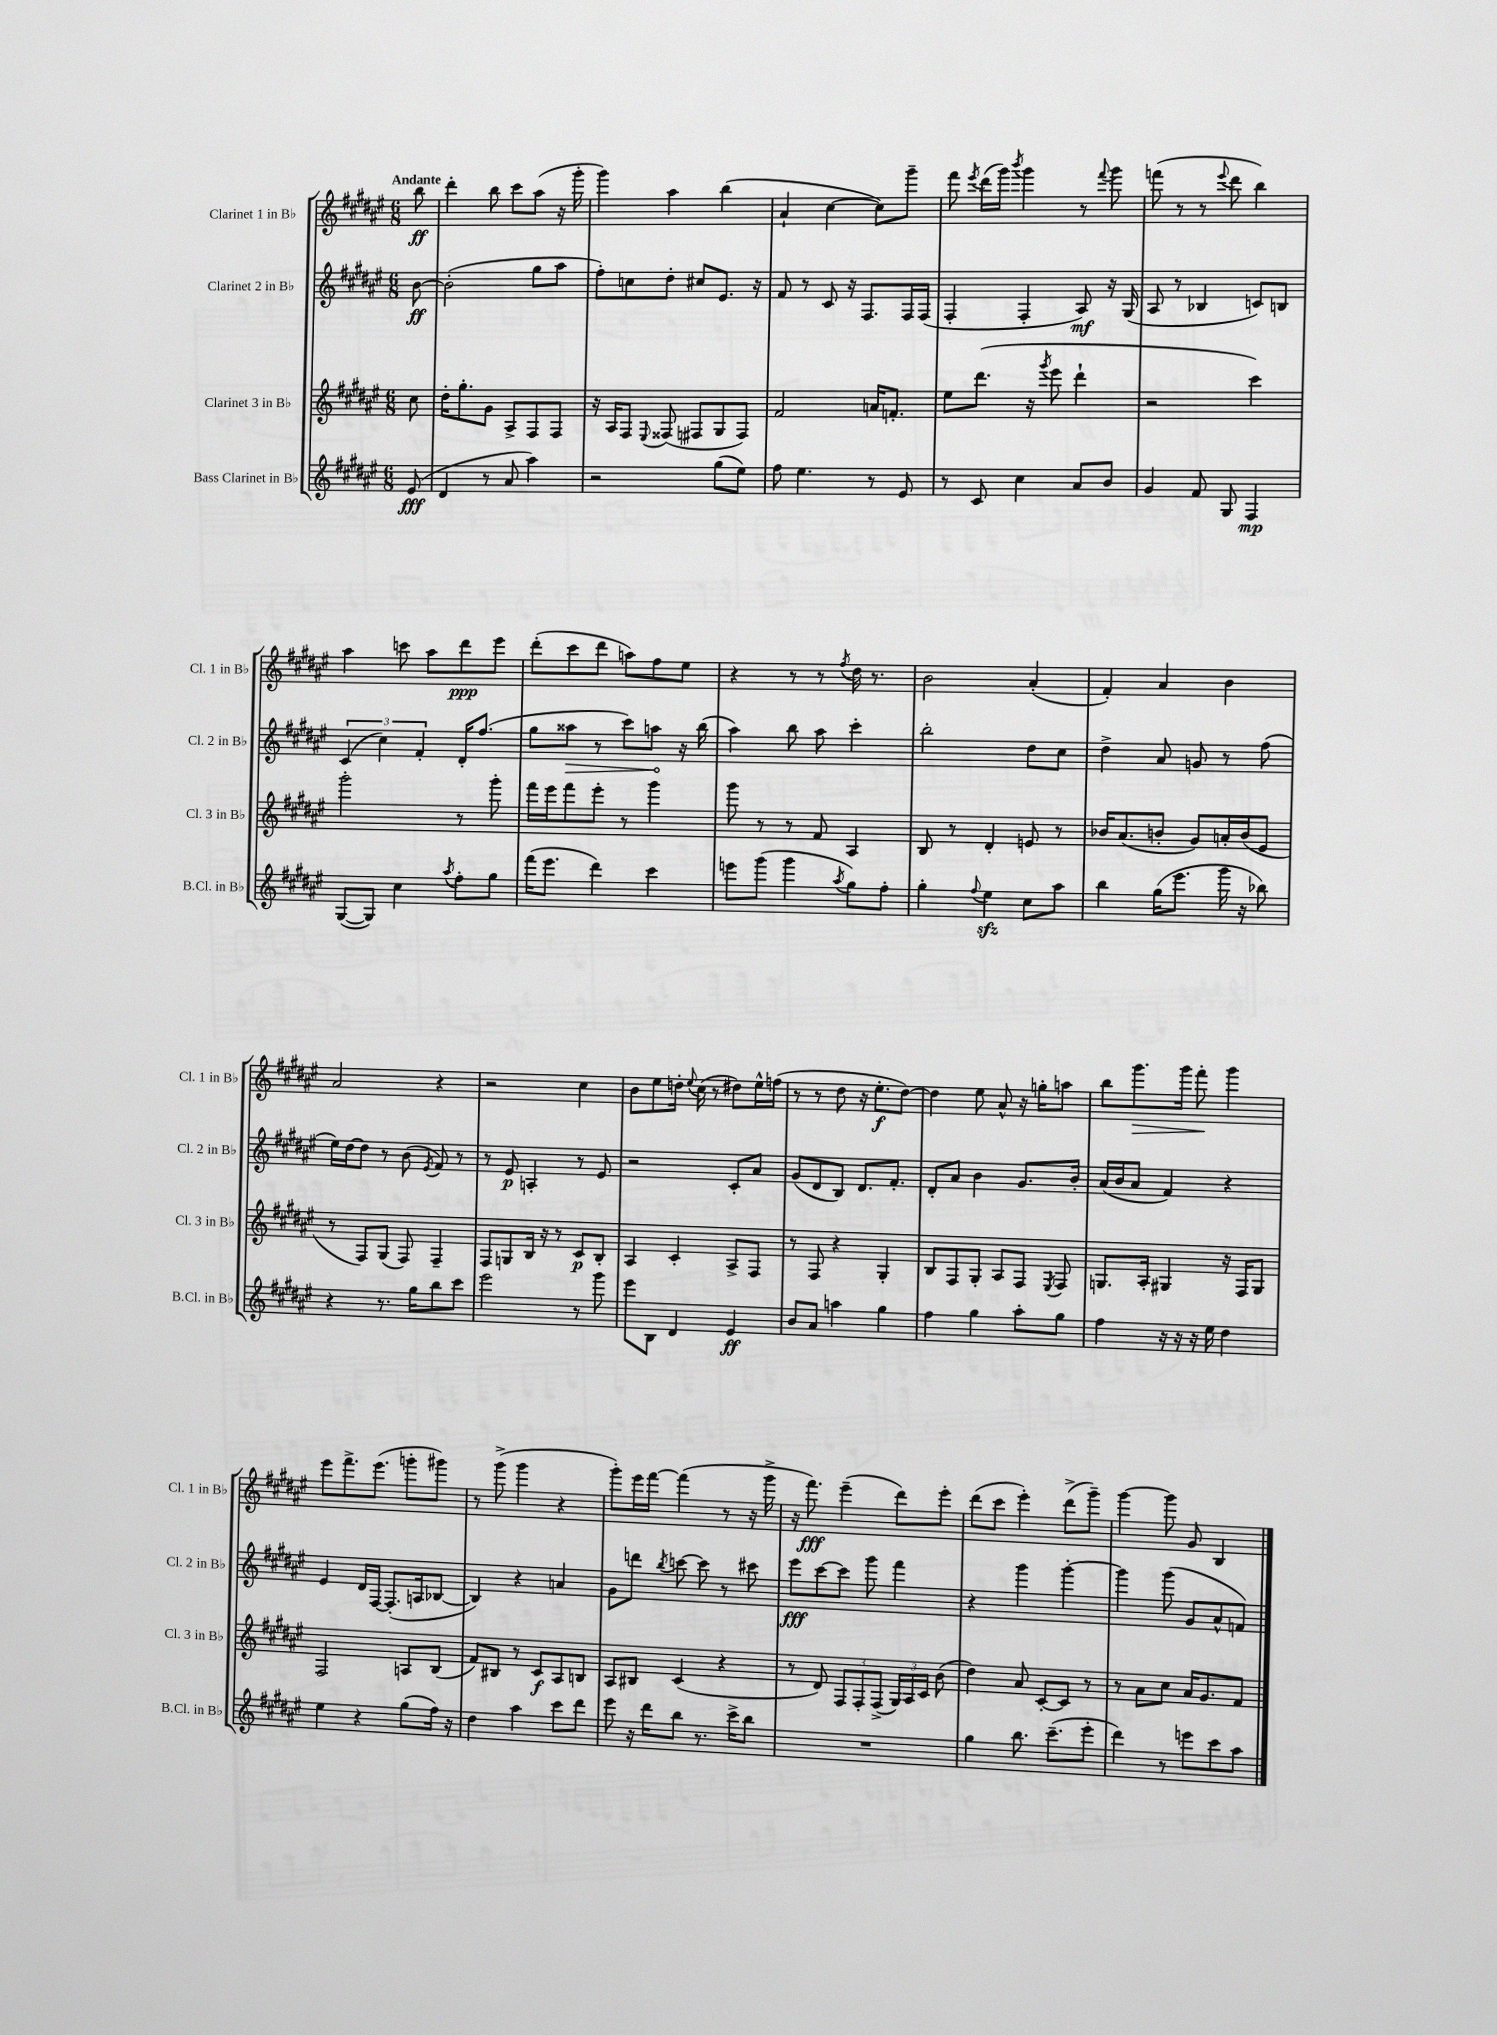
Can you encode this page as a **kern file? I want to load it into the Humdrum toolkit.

**kern	**kern	**kern	**kern
*staff4	*staff3	*staff2	*staff1
*clefG2	*clefG2	*clefG2	*clefG2
*k[f#c#g#d#a#e#]	*k[f#c#g#d#a#e#]	*k[f#c#g#d#a#e#]	*k[f#c#g#d#a#e#]
*M6/8	*M6/8	*M6/8	*M6/8
(8e#	8cc#	[8b	8bb
=	=	=	=
4d#	16dd#'	(2b']	4ddd#'
.	8.gg#'	.	.
8r	8g#	.	8bb
8a#	8A#^	.	8ccc#
4aa#)	8F#	8gg#	(8aa#
.	8F#	8aa#	16r
.	.	.	16ggg#'
=	=	=	=
2r	16r	8ff#')	4ggg#)
.	16A#	.	.
.	8F#	8cc	.
.	8qqE#	.	.
.	(8F##	8dd#'	4aa#
.	8F#	8cc#	.
(8gg#	8G#	8.e#	(4bb
8ee#)	8F#)	.	.
.	.	16r	.
=	=	=	=
8ff#	2f#	8f#	4a#`
4.ee#	.	8r	.
.	.	8c#	[4cc#
.	.	16r	.
.	.	8.F#	.
8r	16a	.	8cc#])
.	8.f'	.	.
8e#	.	16F#	8ggg#~
.	.	(16F#	.
=	=	=	=
8r	8ee#	4F#'	8fff#
.	.	.	8qeee#
8c#	(8.ddd#	.	(16ddd#
.	.	.	16ggg#)
.	.	.	8qbbb
4cc#	.	4F#'	4ggg#
.	16r	.	.
.	8qggg#	.	.
.	8eee#	.	.
8a#	4ddd#`	8A#)	8r
.	.	.	8qqfff#
8b	.	16r	8ggg#
.	.	(16G#	.
=	=	=	=
4g#	2r	8A#	(8fff
.	.	8r	8r
8f#	.	4B-	8r
.	.	.	8qqeee#
8G#	.	.	8ddd#
4F#	4ccc#)	8c)	4bb)
.	.	8B	.
=	=	=	=
([8G#	2ggg#'	(6c#	4aa#
8G#])	.	.	.
.	.	6cc#)	.
4cc#	.	.	8ccc
.	.	6f#'	.
.	.	.	8aa#
8qaa#	.	.	.
8ff#'	8r	16d#'	8ddd#
.	.	(8.ff#	.
8gg#	8ggg#'	.	8eee#
=	=	=	=
(16fff#	16fff#	8gg#	(8ddd#'
8.eee#	16eee#	.	.
.	8fff#	8aa##	8ccc#
4ddd#)	8eee#'	8r	8ddd#
.	8r	8ccc#)	8aa)
4ccc#	4ggg#	8aa	8ff#
.	.	16r	8ee#
.	.	(16bb	.
=	=	=	=
8eee	8ggg#	4aa#)	4r
(8ggg#	8r	.	.
4ggg#	8r	8bb	8r
.	8f#	8aa#	8r
8qaa#	.	.	8qff#
8gg#)	4A#	4ccc#'	16dd#
.	.	.	8.r
8ff#'	.	.	.
=	=	=	=
4gg#'	8B	2bb'	2b
.	8r	.	.
8qqff#	.	.	.
4ee#	4d#'	.	.
8cc#	8e	8dd#	(4a#'
8aa#	8r	8cc#	.
=	=	=	=
4bb	16b-	4dd#^	4f#')
.	(8.a#	.	.
(16gg#	8b'	8a#	4a#
8.eee#	.	.	.
.	8g#)	8g	.
16ggg#	16a'	8r	4b
16r	(16b	.	.
8bb-)	8e#	(8ff#	.
=	=	=	=
4r	8r	16ee#)	2a#
.	.	[16dd#	.
.	8F#)	8dd#]	.
8.r	(8G#	8r	.
.	8F#)	(8b	.
16gg#	.	.	.
.	.	8qe#	.
8bb	4F#~	8f#)	4r
8ccc#	.	8r	.
=	=	=	=
2eee#	8F#	8r	2r
.	8G	8e#	.
.	16B	4A'	.
.	16r	.	.
.	8r	.	.
8r	8c#	8r	4cc#
8ggg#	8B'	8e#	.
=	=	=	=
8eee#	4A#	2r	8b
8B	.	.	8ee#
4d#	4c#'	.	16dd'
.	.	.	8qqee#
.	.	.	(16cc#
.	.	.	8r
4e#	8A#^	8c#'	8dd#)
.	8F#	8a#	16ee#^^
.	.	.	(16ff
=	=	=	=
8b	8r	(8g#	8r
8a#	8F#	8d#	8r
4aa	4r	8B)	8dd#
.	.	8.d#	16r
.	.	.	8.ee#'
4gg#	4G#'	.	.
.	.	8.f#'	.
.	.	.	[8dd#)
=	=	=	=
4ff#	8B	8d#'	4dd#]
.	8F#	8a#	.
4gg#	8G#'	4b	8ee#
.	8A#	.	8a#^^
8aa#'	8F#	8.g#	16r
.	.	.	16gg'
.	8qE#	.	.
8gg#	8F#	.	8aa
.	.	16b'	.
=	=	=	=
4ff#	8.G	(16a#	8bb
.	.	16b	.
.	.	8a#	8.ggg#
.	16A#'	.	.
16r	4G#	4f#)	.
16r	.	.	16ggg#
16r	.	.	8fff#'
16ee#	.	.	.
4dd#	16r	4r	4ggg#
.	16F#	.	.
.	8G#	.	.
=	=	=	=
4ee#	2F#	4e#	8eee#
.	.	.	8.fff#^
4r	.	16d#	.
.	.	[16F#	(8.eee#
.	.	(8.F#']	.
(8gg#	8A	.	8ggg'
.	.	16A	.
16ff#)	(8B	[8B-	8ggg#)
16r	.	.	.
=	=	=	=
4dd#	8f#)	4B-])	8r
.	8B#	.	(8ggg#^
4aa#	8r	4r	4ggg#
.	8c#	.	.
8ccc#	8A#	4a	4r
8ddd#	8B	.	.
=	=	=	=
8eee#	8A#	8g#	8ggg#')
16r	8B#	8ddd	16eee#
16ddd#	.	.	[16fff#
.	.	8qbb	.
8bb	(4c#	[8ccc	(4fff#]
8.r	.	8ccc]	.
.	4r	8r	8r
16ccc#^	.	.	.
8bb	.	8ccc#	16r
.	.	.	16ggg#^
=	=	=	=
2.r	8r	8eee#	16r
.	.	.	8.fff#)
.	8d#)	[8ccc#	.
.	12F#	8ccc#]	(4eee#~
.	12F#'	.	.
.	.	8ggg#	.
.	(12F#^	.	.
.	24G#)	4fff#	8ddd#)
.	24A#	.	.
.	24c#	.	.
.	(8b	.	8eee#'
=	=	=	=
4gg#	4dd#)	4r	(8ddd#
.	.	.	8ccc#
8.bb	8a#	4ggg#	4eee#')
.	[8c#'	.	.
(8.ccc#~	.	.	.
.	8c#]	[4ggg#'	(8ddd#^
8eee#'	8r	.	8ggg#~)
=	=	=	=
4ddd#)	8r	4ggg#]	[4ggg#
.	8a#	.	.
8r	8cc#	(8ggg#	8ggg#]
8eee	16a#	8g#	8g#
.	8.g#	.	.
8ccc#	.	8a#^^	4B
8aa#	8f#	8f)	.
==	==	==	==
*-	*-	*-	*-
